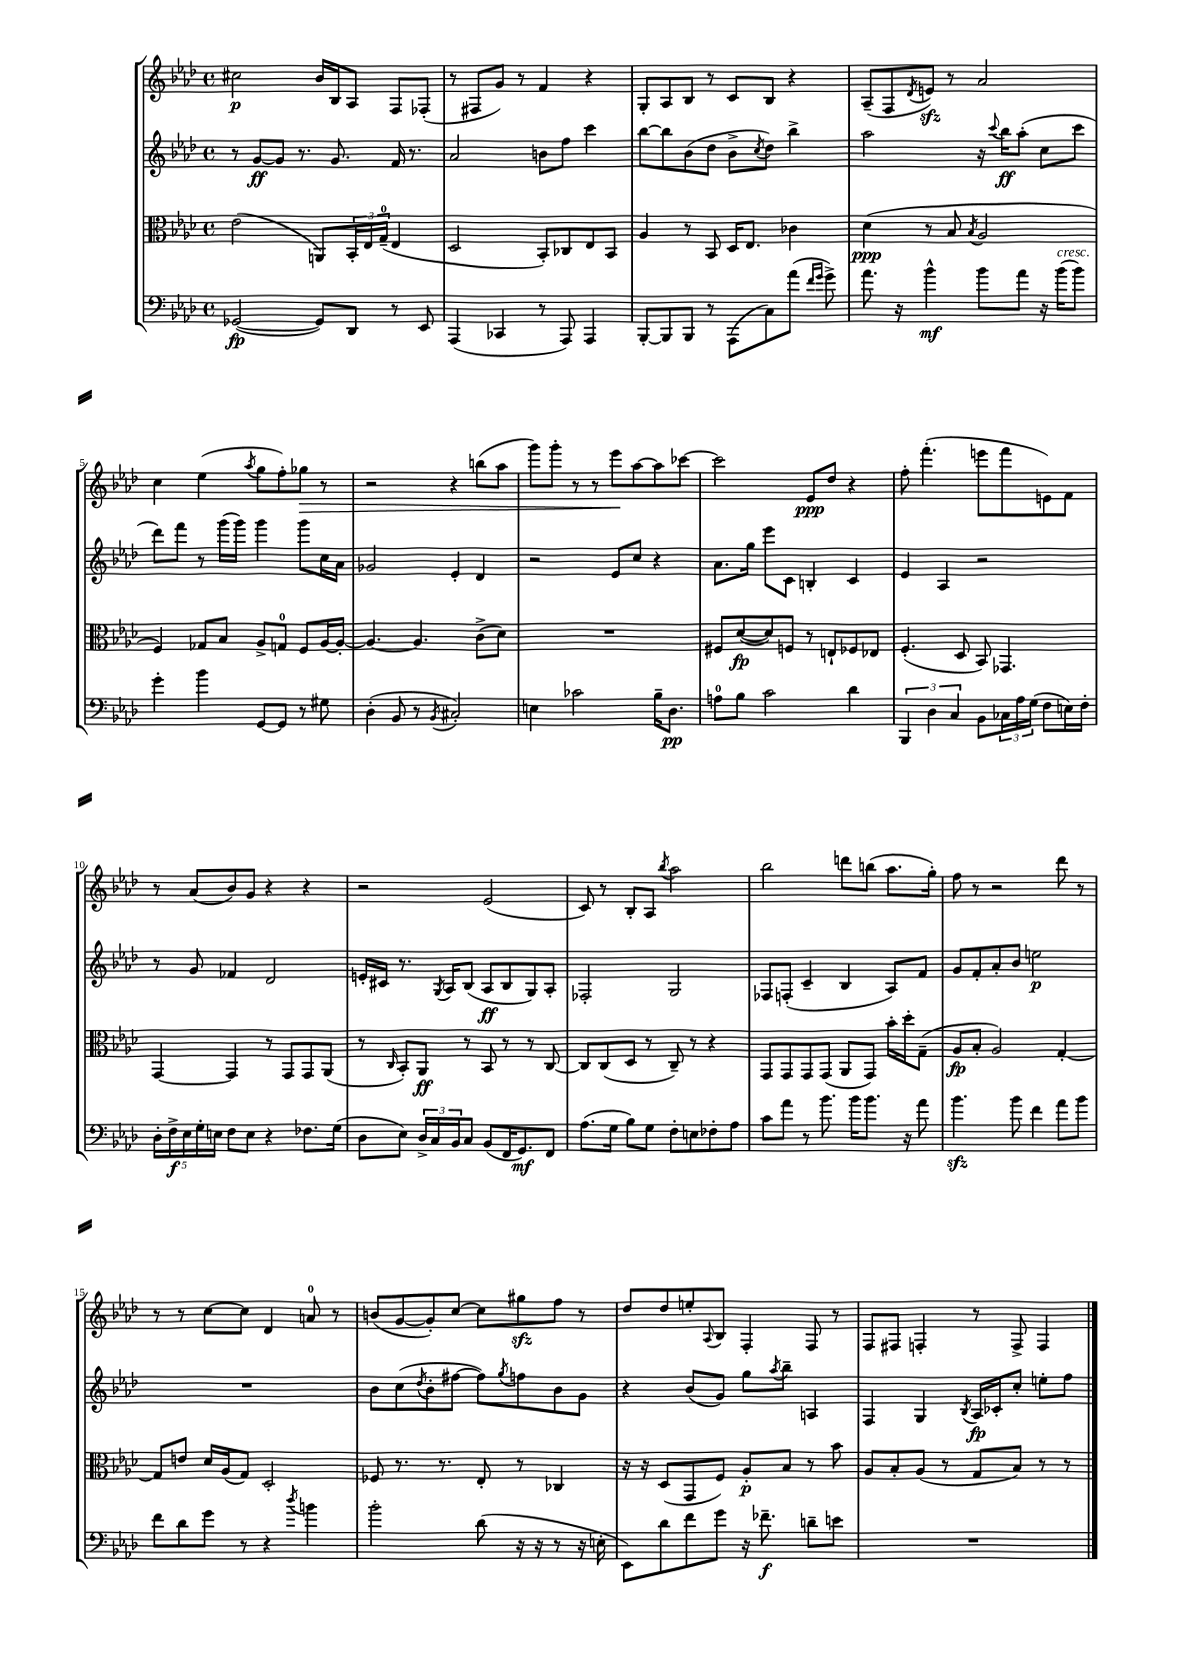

**kern	**dynam	**kern	**dynam	**kern	**dynam	**kern	**dynam
*part4	*part4	*part3	*part3	*part2	*part2	*part1	*part1
*staff4	*staff4	*staff3	*staff3	*staff2	*staff2	*staff1	*staff1
*clefF4	*	*clefC3	*	*clefG2	*	*clefG2	*
*k[b-e-a-d-]	*	*k[b-e-a-d-]	*	*k[b-e-a-d-]	*	*k[b-e-a-d-]	*
*M4/4	*	*M4/4	*	*M4/4	*	*M4/4	*
*met(c)	*	*met(c)	*	*met(c)	*	*met(c)	*
=1	=1	=1	=1	=1	=1	=1	=1
([2GG-X/	fp	(2e-\	.	8r	.	2cc#X\	p
.	.	.	.	[8g/L	ff	.	.
.	.	.	.	8g/J]	.	.	.
.	.	.	.	8.r	.	.	.
8GG-/L])	.	8AAn/L)	.	.	.	16b-/LL	.
.	.	.	.	8.g/	.	16B-/J	.
8DD-/J	.	24BB-'/L	.	.	.	8A-/J	.
.	.	24E-/	.	.	.	.	.
.	.	(24G~/JJ	.	.	.	.	.
8r	.	4E-/	.	16f/	.	8F/L	.
.	.	.	.	8.r	.	.	.
8EE-/	.	.	.	.	.	(8F-X'/J	.
=2	=2	=2	=2	=2	=2	=2	=2
(4AAA-/	.	2D-/	.	2a-/	.	8r	.
.	.	.	.	.	.	8F#X/L	.
4CC-X/	.	.	.	.	.	8g/J)	.
.	.	.	.	.	.	8r	.
8r	.	8BB-'/L)	.	8bn\L	.	4f/	.
8AAA-/)	.	8C-X/	.	8ff\J	.	.	.
4AAA-/	.	8E-/	.	4ccc\	.	4r	.
.	.	8BB-/J	.	.	.	.	.
=3	=3	=3	=3	=3	=3	=3	=3
[8BBB-'/L	.	4A-/	.	[8bb-\L	.	8G'/L	.
8BBB-/]	.	.	.	8bb-\]	.	8A-/	.
8BBB-/J	.	8r	.	(8b-\	.	8B-/J	.
8r	.	8BB-/	.	8dd-\J	.	8r	.
(8AAA-\L	.	16D-/KL	.	8b-^\L	.	8c/L	.
.	.	8.E-/J	.	.	.	.	.
.	.	.	.	8qcc/	.	.	.
8C\)	.	.	.	8dd-\J)	.	8B-/J	.
(8a-\J	.	4c-X\	.	4bb-^\	.	4r	.
16qqf/LL	.	.	.	.	.	.	.
16qqg/JJ	.	.	.	.	.	.	.
8g^\)	.	.	.	.	.	.	.
=4	=4	=4	=4	=4	=4	=4	=4
8.a-\	.	(4d-\	ppp	2aa-\	.	(8A-~/L	.
.	.	.	.	.	.	8F/	.
16r	.	.	.	.	.	.	.
.	.	.	.	.	.	8qd-/	.
4b-^^\	mf	8r	.	.	.	8enzz/J)	.
.	.	8B-/	.	.	.	8r	.
.	.	8qB-/	.	.	.	.	.
8b-\L	.	2A-/	.	16r	.	2a-/	.
.	.	.	.	8qqccc/	.	.	.
.	.	.	.	16bb-\KL	ff	.	.
8a-\J	.	.	.	(8aa-'\J	.	.	.
16r	.	.	.	8cc\L	.	.	.
!LO:TX:a:i:t=cresc.	!	!	!	!	!	!	!
(16b-\KL	.	.	.	.	.	.	.
8b-\J)	.	.	.	8ccc\J	.	.	.
!!LO:LB:g=z
=5	=5	=5	=5	=5	=5	=5	=5
4g'\	.	4F/)	.	8ddd-\L)	.	4cc\	.
.	.	.	.	8fff\J	.	.	.
4b-\	.	8G-X/L	.	8r	.	(4ee-\	.
.	.	8B-/J	.	(16ggg\LL	.	.	.
.	.	.	.	16ggg\JJ)	.	.	.
.	.	.	.	.	.	8qaa-/	.
[8GG/L	.	8A-^/L	.	4ggg\	.	8gg\L	.
8GG/J]	.	8Gn/J	.	.	.	8ff'\)	.
!	!	!	!	!	!	!	!LO:HP:b
8r	.	8F/L	.	8ggg\L	.	8gg-X\J	>
8G#X\	.	[16A-/L	.	16cc\L	.	8r	.
.	.	16A-'/JJ_	.	16a-\JJ	.	.	.
=6	=6	=6	=6	=6	=6	=6	=6
(4D-'\	.	4.A-/_	.	2g-X/	.	2r	.
8BB-/	.	.	.	.	.	.	.
8r	.	4.A-/]	.	.	.	.	.
8qBB-/	.	.	.	.	.	.	.
2C#X'/)	.	.	.	4e-'/	.	4r	.
.	.	(8c^\L	.	4d-/	.	(8bbn\L	.
.	.	8d-\J)	.	.	.	8aa-\J	.
=7	=7	=7	=7	=7	=7	=7	=7
4En\	.	1r	.	2r	.	8ggg\L)	.
.	.	.	.	.	.	8ggg'\J	.
2c-X\	.	.	.	.	.	8r	.
.	.	.	.	.	.	8r	.
.	.	.	.	8e-/L	.	8eee-\L	.
.	.	.	.	8cc/J	.	[8aa-\	]
16B-~\KL	.	.	.	4r	.	8aa-\]	.
8.D-\J	pp	.	.	.	.	.	.
.	.	.	.	.	.	[8ccc-X\J	.
=8	=8	=8	=8	=8	=8	=8	=8
8An\L	.	8F#X/L	.	8.a-\L	.	2ccc-\]	.
8B-\J	.	([8d-/	fp	.	.	.	.
.	.	.	.	16gg\Jk	.	.	.
2c\	.	8d-/])	.	8eee-\L	.	.	.
.	.	8Fn/J	.	8c\J	.	.	.
.	.	8r	.	4Bn'/	.	8e-/L	ppp
.	.	8En`/L	.	.	.	8dd-/J	.
4d-\	.	8F-X/	.	4c/	.	4r	.
.	.	8E-X/J	.	.	.	.	.
=9	=9	=9	=9	=9	=9	=9	=9
6BBB-/	.	(4.F'/	.	4e-/	.	8ff'\	.
.	.	.	.	.	.	(4.fff'\	.
6D-\	.	.	.	.	.	.	.
.	.	.	.	4A-/	.	.	.
6C/	.	.	.	.	.	.	.
.	.	8D-/	.	.	.	.	.
8BB-\L	.	8BB-/)	.	2r	.	8eeen\L	.
24C-X\L	.	4.GG-X/	.	.	.	8fff\	.
24A-\	.	.	.	.	.	.	.
(24G\JJ	.	.	.	.	.	.	.
8F\L	.	.	.	.	.	8en\)	.
16En\L)	.	.	.	.	.	8f\J	.
16F'\JJ	.	.	.	.	.	.	.
!!LO:LB:g=z
=10	=10	=10	=10	=10	=10	=10	=10
20D-'\LL	.	[4GG/	.	8r	.	8r	.
20F^\	f	.	.	.	.	.	.
20E-\	.	.	.	.	.	.	.
.	.	.	.	8g/	.	(8a-/L	.
20G'\	.	.	.	.	.	.	.
20En\JJ	.	.	.	.	.	.	.
8F\L	.	4GG/]	.	4f-X/	.	8b-/)	.
8E\J	.	.	.	.	.	8g/J	.
4r	.	8r	.	2d-/	.	4r	.
.	.	8GG/L	.	.	.	.	.
8.F-X\L	.	8GG/	.	.	.	4r	.
.	.	(8AA-/J	.	.	.	.	.
(16G\Jk	.	.	.	.	.	.	.
=11	=11	=11	=11	=11	=11	=11	=11
8D-\L	.	8r	.	16en'/LL	.	2r	.
.	.	.	.	16c#X/JJ	.	.	.
.	.	16qqC/	.	.	.	.	.
8E-\J)	.	8BB-'/L)	.	8.r	.	.	.
24D-^/LL	.	8AA-/J	ff	.	.	.	.
24C/	.	.	.	.	.	.	.
.	.	.	.	8qG/	.	.	.
.	.	.	.	16A-/KL	.	.	.
24BB-/J	.	.	.	.	.	.	.
8C/J	.	8r	.	(8B-/J	.	.	.
(8BB-/L	.	8BB-/	.	8A-/L	ff	(2e-/	.
16FF/K	.	8r	.	8B-/	.	.	.
8.GG/)	mf	.	.	.	.	.	.
.	.	8r	.	8G/)	.	.	.
8FF/J	.	[8C/	.	8A-'/J	.	.	.
=12	=12	=12	=12	=12	=12	=12	=12
(8.A-\L	.	8C/L]	.	2F-X'/	.	8c/)	.
.	.	(8C/	.	.	.	8r	.
16G\Jk	.	.	.	.	.	.	.
8B-\L)	.	8D-/J	.	.	.	8B-'/L	.
8G\J	.	8r	.	.	.	8A-/J	.
.	.	.	.	.	.	8qbb-/	.
8F'\L	.	8C~/)	.	2G/	.	2aa-\	.
8En\	.	8r	.	.	.	.	.
8F-X'\	.	4r	.	.	.	.	.
8A-\J	.	.	.	.	.	.	.
=13	=13	=13	=13	=13	=13	=13	=13
8c\L	.	8GG/L	.	8F-X/L	.	2bb-\	.
8a-\J	.	8GG/	.	(8Fn'/J	.	.	.
8r	.	8GG/	.	4c~/	.	.	.
8.b-\	.	(8GG/J	.	.	.	.	.
.	.	8AA-/L	.	4B-/	.	8dddn\L	.
16b-\KL	.	.	.	.	.	.	.
8.b-\J	.	8GG/J)	.	.	.	(8bbn\J	.
.	.	16b-'\LL	.	8A-/L)	.	8.aa-\L	.
16r	.	16dd-'\J	.	.	.	.	.
8a-\	.	(8G~\J	.	8f/J	.	.	.
.	.	.	.	.	.	16gg'\Jk)	.
=14	=14	=14	=14	=14	=14	=14	=14
4.b-zz\	.	8A-/L	fp	8g/L	.	8ff\	.
.	.	8B-'/J	.	8f'/	.	8r	.
.	.	2A-/)	.	8a-'/	.	2r	.
8b-\	.	.	.	8b-/J	.	.	.
4f\	.	.	.	2een\	p	.	.
8a-\L	.	[4G'/	.	.	.	8ddd-\	.
8b-\J	.	.	.	.	.	8r	.
!!LO:LB:g=z
=15	=15	=15	=15	=15	=15	=15	=15
8f\L	.	8G/L]	.	1r	.	8r	.
8d-\	.	8en/J	.	.	.	8r	.
8g\J	.	16d-/LL	.	.	.	[8cc\L	.
.	.	(16A-/J	.	.	.	.	.
8r	.	8G/J)	.	.	.	8cc\J]	.
4r	.	2D-'/	.	.	.	4d-/	.
8qdd-/	.	.	.	.	.	.	.
4bn\	.	.	.	.	.	8an/	.
.	.	.	.	.	.	8r	.
=16	=16	=16	=16	=16	=16	=16	=16
2b-'\	.	8F-X/	.	8b-\L	.	(8bn/L	.
.	.	8.r	.	(8cc\	.	[8g/	.
.	.	.	.	8qdd-/	.	.	.
.	.	.	.	8b-'\	.	8g'/])	.
.	.	8.r	.	.	.	.	.
.	.	.	.	[8ff#X\J	.	[8cc/J	.
(8d-\	.	8E-'/	.	8ff#\L])	.	8cc\L]	.
.	.	.	.	8qgg/	.	.	.
16r	.	8r	.	8ffn\	.	8gg#Xzz\	.
16r	.	.	.	.	.	.	.
8r	.	4C-X/	.	8b-\	.	8ff\J	.
16r	.	.	.	8g\J	.	8r	.
16En'\	.	.	.	.	.	.	.
=17	=17	=17	=17	=17	=17	=17	=17
8EE-\L)	.	16r	.	4r	.	8dd-/L	.
.	.	16r	.	.	.	.	.
8d-\	.	(8D-/L	.	.	.	8dd-/	.
8f\	.	8GG/	.	(8b-/L	.	8een'/	.
.	.	.	.	.	.	8qqA-/	.
8g\J	.	8F/J)	.	8g/J)	.	8B-/J	.
16r	.	8A-'/L	p	8gg\L	.	4F'/	.
8.f-X~\	f	.	.	.	.	.	.
.	.	.	.	8qaa-/	.	.	.
.	.	8B-/J	.	8bb-~\J	.	.	.
8dn~\L	.	8r	.	4An/	.	8F/	.
8en\J	.	8b-\	.	.	.	8r	.
=18	=18	=18	=18	=18	=18	=18	=18
1r	.	8A-/L	.	4F/	.	8F/L	.
.	.	8B-'/	.	.	.	8F#X/J	.
.	.	(8A-/J	.	4G/	.	4Fn'/	.
.	.	8r	.	.	.	.	.
.	.	.	.	8qB-/	.	.	.
.	.	8G/L	.	16A-/LL	fp	8r	.
.	.	.	.	16c-X'/J	.	.	.
.	.	8B-/J)	.	8cc'/J	.	8F^/	.
.	.	8r	.	8een'\L	.	4F/	.
.	.	8r	.	8ff\J	.	.	.
==	==	==	==	==	==	==	==
*-	*-	*-	*-	*-	*-	*-	*-
